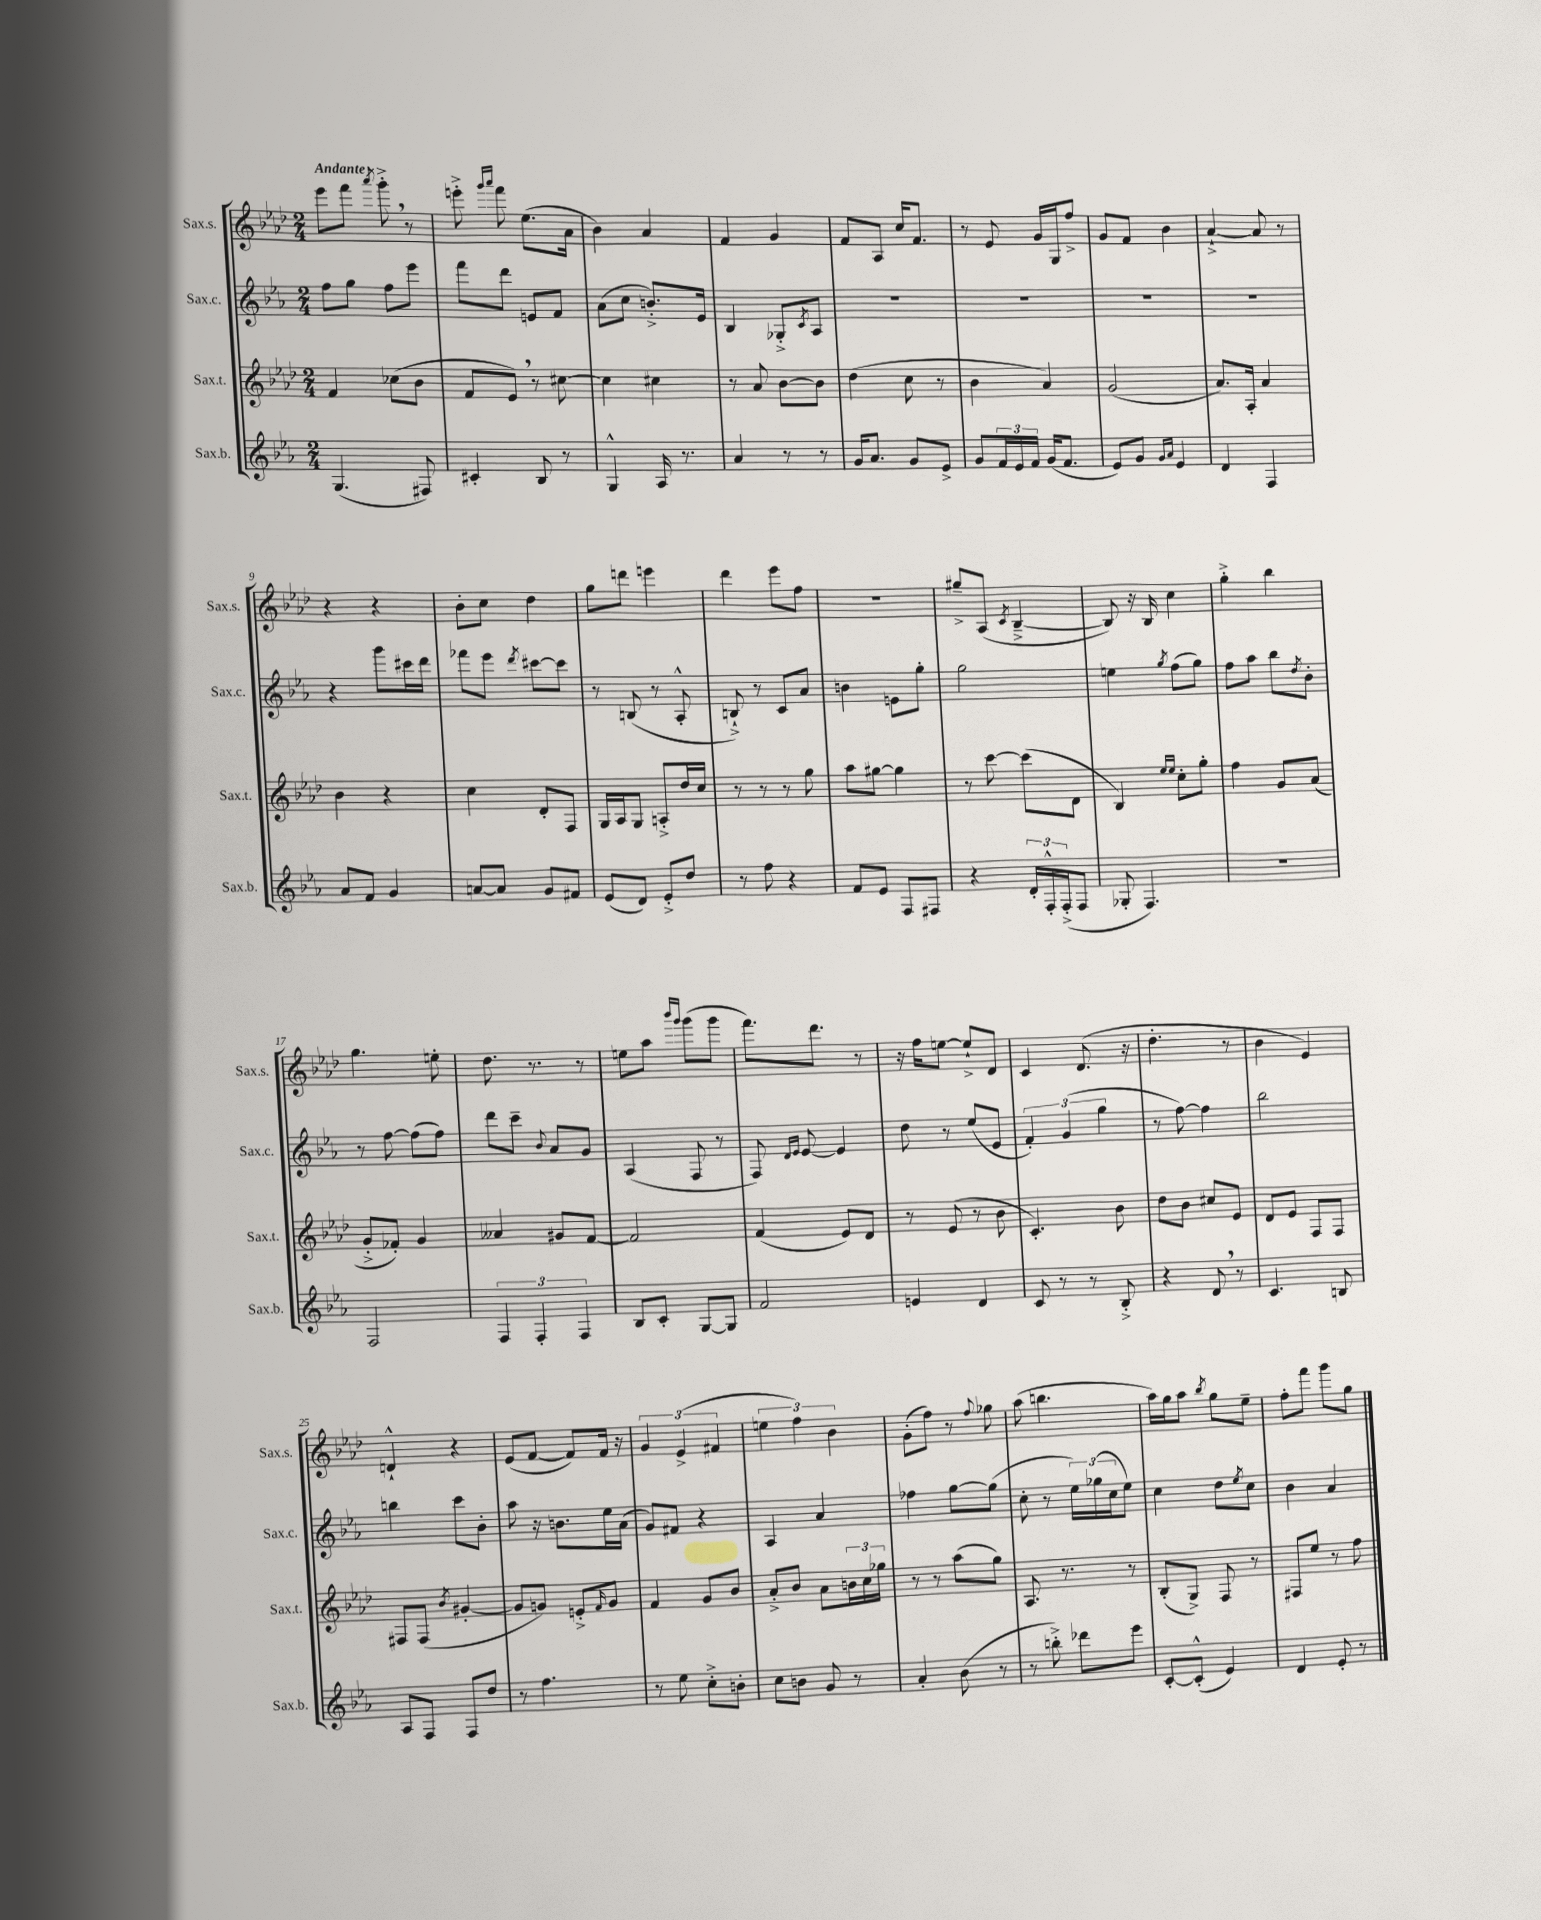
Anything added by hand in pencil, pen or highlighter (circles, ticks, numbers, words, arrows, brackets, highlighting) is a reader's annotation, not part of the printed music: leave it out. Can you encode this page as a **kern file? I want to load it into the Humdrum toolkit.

**kern	**kern	**kern	**kern
*staff4	*staff3	*staff2	*staff1
*clefG2	*clefG2	*clefG2	*clefG2
*k[b-e-a-]	*k[b-e-a-d-]	*k[b-e-a-]	*k[b-e-a-d-]
*M2/4	*M2/4	*M2/4	*M2/4
(4.G/	4f/	8ff\L	8eee-\L
.	.	8gg\J	8fff\J
.	.	.	8qaaa-/
.	(8cc-\L	8ff\L	8ggg'^\
8F#/)	8b-\J	8eee-\J	8r
=	=	=	=
4c#'/	8f/L	8fff\L	8eee'^\
.	.	.	16qqggg/LL
.	.	.	16qqaaa-/JJ
.	8e-/J)	8ddd\J	8fff\
8B-/	8r	8e/L	(8.ee-\L
8r	[8cc#\	8f/J	.
.	.	.	16a-\Jk
=	=	=	=
4G^^/	4cc#\]	(8a-\L	4b-\)
.	.	8cc\J	.
16A-/	4cc#\	8.b'^/L)	4a-/
8.r	.	.	.
.	.	16e-/Jk	.
=	=	=	=
4a-/	8r	4B-/	4f/
.	8a-/	.	.
8r	[8b-\L	8G-'^/L	4g/
.	.	8qc/	.
8r	8b-\]J	8A-/J	.
=	=	=	=
16g/LK	(4dd-\	2r	8f/L
8.a-/J	.	.	.
.	.	.	8A-/J
8g/L	8cc\	.	16cc/LK
.	.	.	8.f/J
8e-^/J	8r	.	.
=	=	=	=
8g/L	4b-\	2r	8r
24f/L	.	.	8e-/
24e-/	.	.	.
24f/JJ	.	.	.
(16g/LK	4a-/)	.	16g/LL
8.f/J	.	.	16G/J
.	.	.	8ff^/J
=	=	=	=
8e-/L)	(2g/	2r	8g/L
8g/J	.	.	8f/J
16qqg/LL	.	.	.
16qqa-/JJ	.	.	.
4e-/	.	.	4b-\
=	=	=	=
4d/	8.a-/L)	2r	[4a-`^/
.	16A-'/Jk	.	.
4F/	4a-/	.	8a-/]
.	.	.	8r
=	=	=	=
8a-/L	4b-\	4r	4r
8f/J	.	.	.
4g/	4r	8ggg\L	4r
.	.	16ccc#\L	.
.	.	16ddd\JJ	.
=	=	=	=
[8a/L	4cc\	8fff-\L	8b-'\L
8a/]J	.	8eee-\J	8cc\J
.	.	8qddd/	.
8g/L	8d-'/L	[8ccc#\L	4dd-\
8f#/J	8F/J	8ccc#\]J	.
=	=	=	=
(8e-/L	16G/LL	8r	8gg\L
.	16A-/J	.	.
8d/J)	8G/J	(8B/	8ddd\J
8e-'^/L	8A'^/L	8r	4eee\
8dd/J	16dd-/L	8A-'^^/	.
.	16cc/JJ	.	.
=	=	=	=
8r	8r	8B`^/)	4ddd-\
8ff\	8r	8r	.
4r	8r	8c/L	8eee-\L
.	8gg\	8a-/J	8ff\J
=	=	=	=
8f/L	8aa-\L	4b\	2r
8e-/J	[8gg#\J	.	.
8F/L	4gg#\]	8e\L	.
8F#/J	.	8gg'\J	.
=	=	=	=
4r	8r	2gg\	8gg#~^/L
.	[8ccc\	.	(8A-/J
.	.	.	8qc/
24d'/LL	(8ccc\]L	.	[4B-~^/
24F'^^/	.	.	.
(24F'^/J	.	.	.
8F/J	8d-\J	.	.
=	=	=	=
8G-'/	4B-/)	4ee\	8B-/])
4.F/)	.	.	16r
.	.	.	16B-/
.	16qqee-/LL	.	.
.	16qqee-/JJ	8qgg/	.
.	8cc'\L	(8ff\L	4cc\
.	8gg'\J	8gg\J)	.
=	=	=	=
2r	4ff\	8ff\L	4gg'^\
.	.	8aa-\J	.
.	8g/L	8bb-\L	4bb-\
.	.	8qdd/	.
.	(8a-/J	8b-'\J	.
=	=	=	=
2F/	8g'^/L	8r	4.gg\
.	8f-'/J)	[8ff\	.
.	4g/	(8ff\]L	.
.	.	8ff\J)	8ee'\
=	=	=	=
6F/	4a--/	8ddd\L	8.dd-\
.	.	8ccc~\J	.
6F'/	.	.	.
.	.	.	8.r
.	.	8qqb-/	.
.	8g#/L	8a-/L	.
6F/	.	.	.
.	[8f/J	8g/J	8r
=	=	=	=
8B-/L	2f/]	(4A-/	8ee\L
8c'/J	.	.	8aa-\J
.	.	.	16qqbbb-/LL
.	.	.	16qqggg/JJ
[8G/L	.	8F/	(8ggg\L
8G/]J	.	8r	8ggg\J
=	=	=	=
2f/	(4f/	8F/)	8.fff\L)
.	.	16qqd/LL	.
.	.	16qqe-/JJ	.
.	.	[8e-/	.
.	.	.	8.ddd-\J
.	8e-/L)	4e-/]	.
.	8d-/J	.	8r
=	=	=	=
4e/	8r	8dd\	16r
.	.	.	16ff\LK
.	(8e-/	8r	[8ee\J
4d/	8r	(8ee-/L	8ee`^/]L
.	8b-\	8e-/J	8d-/J
=	=	=	=
8c/	4.c'/)	6f'/)	4c/
8r	.	.	.
.	.	(6g/	.
8r	.	.	(8.d-/
.	.	6gg\	.
8B-'^/	8b-\	.	.
.	.	.	16r
=	=	=	=
4r	8dd-\L	8r	4.dd-'\
.	8b-\J	[8ff\)	.
8d/	8cc#/L	4ff\]	.
8r	8e-/J	.	8r
=	=	=	=
4.c/	8d-/L	2bb-\	4b-\
.	8e-/J	.	.
.	8F/L	.	4e-/)
8B/	8F/J	.	.
=	=	=	=
8A-/L	8F#/L	4bb\	4d`^^/
8F/J	(8F#/J	.	.
.	8qb-/	.	.
8F/L	[4g#'/	8ccc\L	4r
8dd/J	.	8b-'\J	.
=	=	=	=
8r	8g#/]L	8aa-\	(8e-/L
4.ff\	8g/J)	16r	[8f/J
.	.	8.b\L	.
.	8e'^/L	.	8f/]L)
.	16qqf/	.	.
.	8g/J	16ee-\L	16f/Jk
.	.	(16a-\JJ	16r
=	=	=	=
8r	4f/	8g/L)	6g/
8ee-\	.	8f#/J	.
.	.	.	(6e-^/
8cc'^\L	8g/L	4r	.
.	.	.	6f#/
8b'\J	8b-/J	.	.
=	=	=	=
8cc\L	8a-'^/L	4A-/	6ee\
8b\J	8b-/J	.	.
.	.	.	6ff\)
8g/	8a-\L	4a-/	.
.	.	.	6b-\
8r	24b\L	.	.
.	24cc\	.	.
.	24gg-\JJ	.	.
=	=	=	=
4a-'/	8r	4ff-\	(8g'\L
.	8r	.	8ff\J)
(8b-\	(8aa-\L	[8gg\L	8r
.	.	.	8qqff/
8r	8gg\J)	(8gg\]J	8gg-\
=	=	=	=
8r	8.A-/	8cc'\	(8aa-\
8bb'^\)	.	8r	4.bb\
.	8.r	.	.
8ddd-\L	.	24ee-\LL)	.
.	.	(24gg-\	.
.	.	24cc\J	.
8eee-\J	8r	8ee-\J)	.
=	=	=	=
[8c'/L	(8B-'/L	4cc\	16aa-\LL)
.	.	.	16gg\J
(8c'^^/]J	8G^/J)	.	8aa-\J
.	.	.	8qbb-/
4e-/)	8F/	8dd\L	8gg\L
.	.	8qee-/	.
.	8r	8cc\J	8ee-~\J
=	=	=	=
4d/	8F#/L	4b-\	8ff'\L
.	8ee-/J	.	8fff\J
8e-'/	8r	4a-/	8ggg\L
8r	8ff\	.	8gg\J
==	==	==	==
*-	*-	*-	*-
